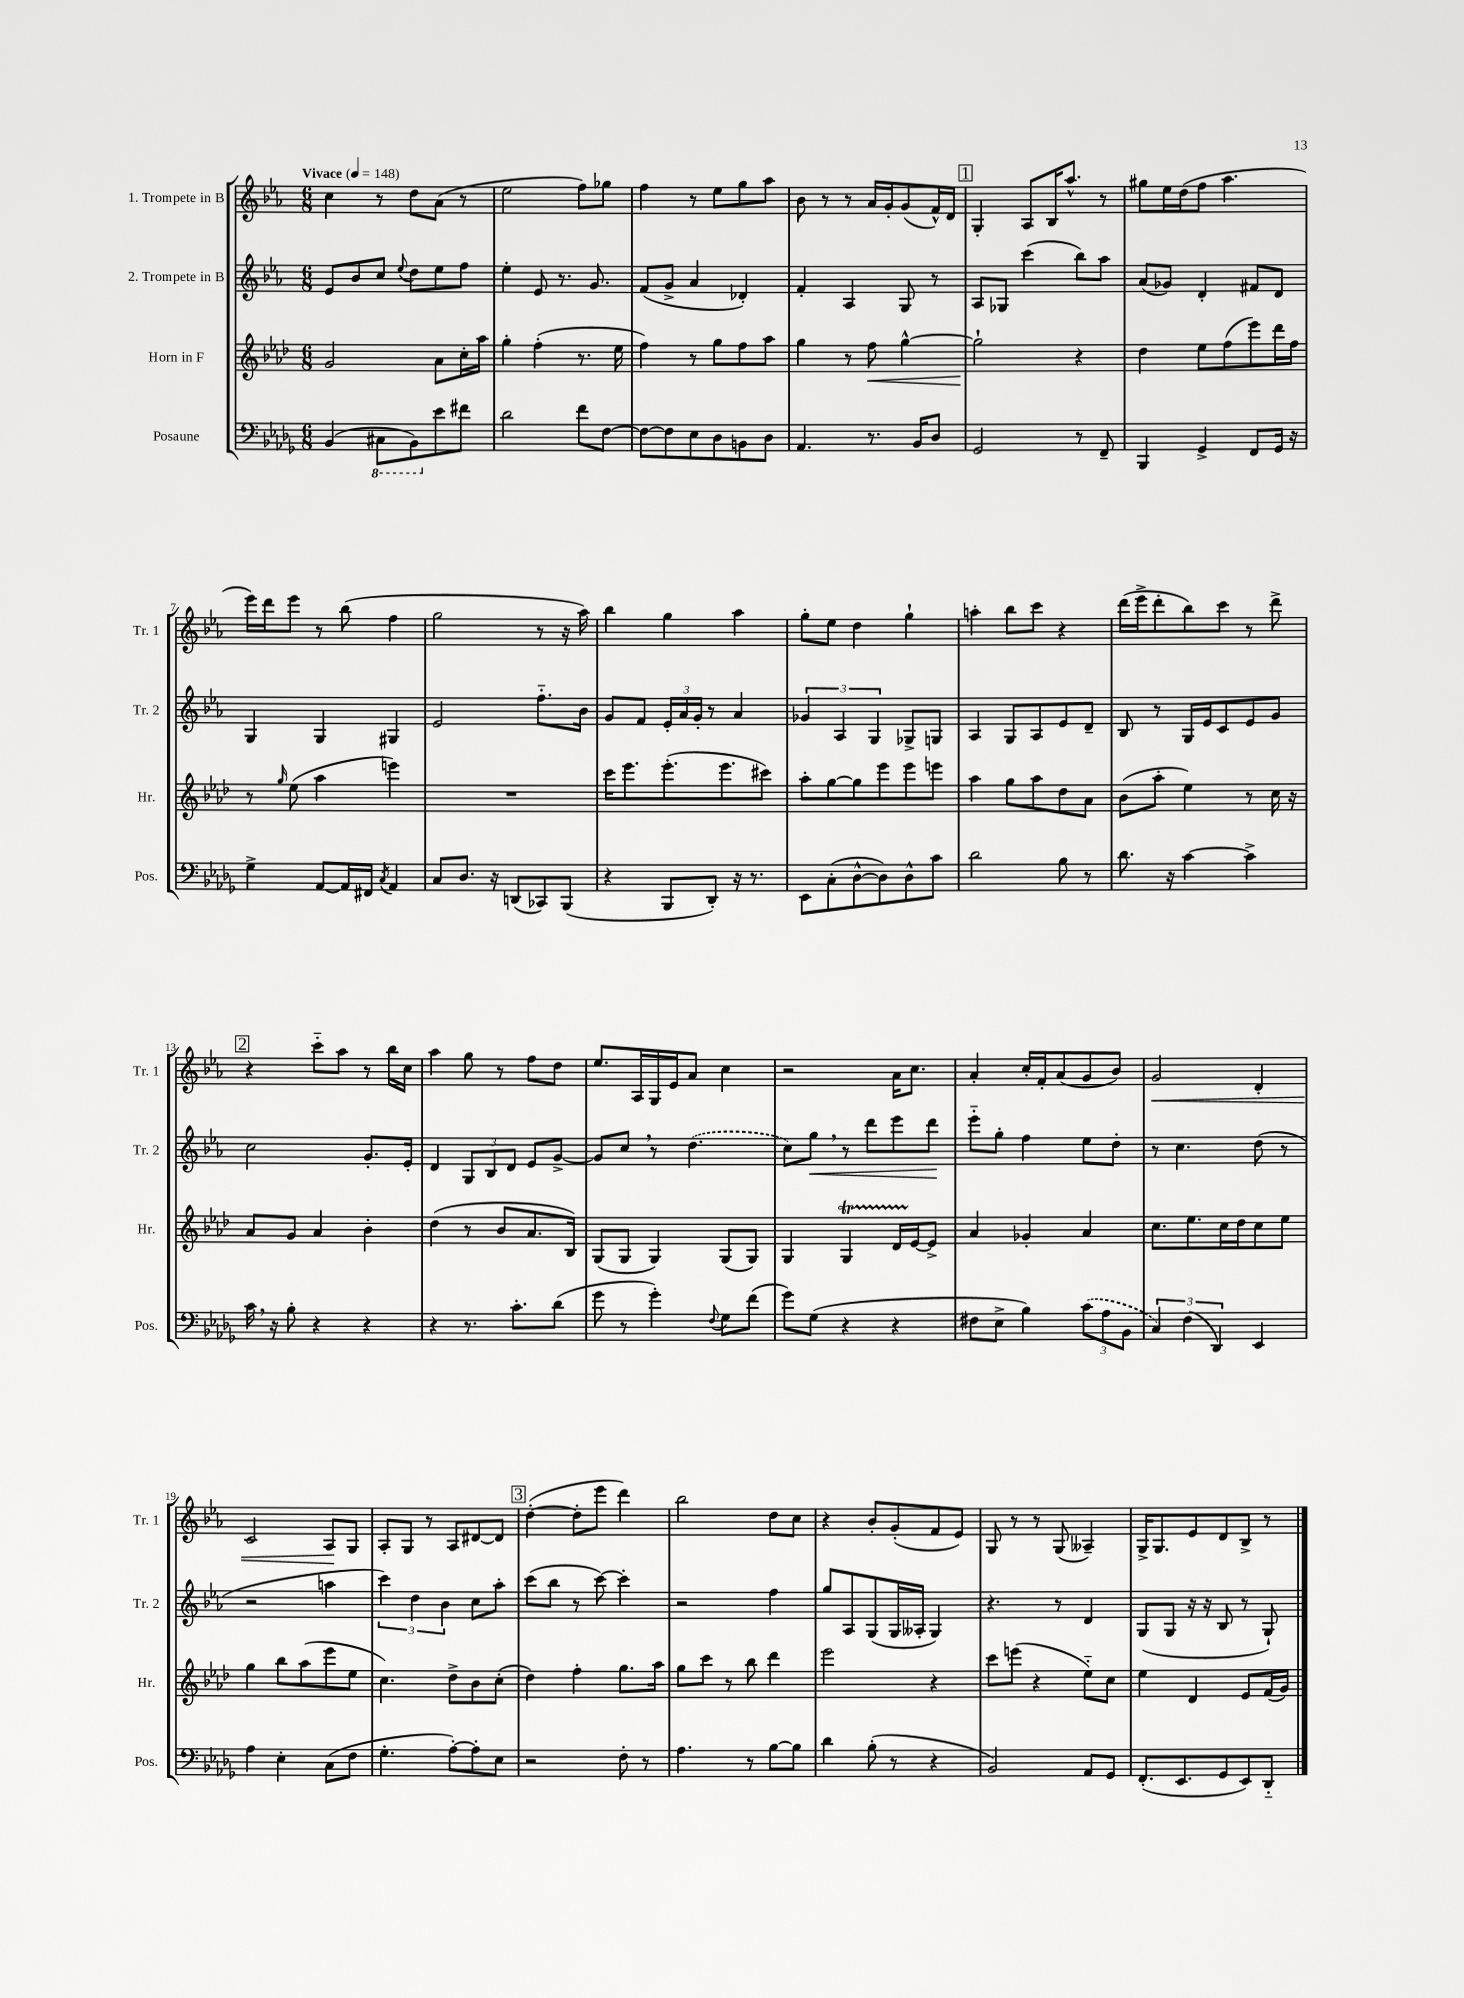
<<
\new StaffGroup <<
\new Staff = "s0" \with { instrumentName = "1. Trompete in B" shortInstrumentName = "Tr. 1" } {
    \clef treble \key ees \major \numericTimeSignature \time 6/8 \tempo "Vivace" 4 = 148
    \autoBeamOff c''4 r8 d''8[ aes'8]( r8 |
    ees''2 f''8[) ges''8] |
    f''4 r8 ees''8[ g''8 aes''8] |
    bes'8 r8 r8 aes'16[ g'16-. g'8( f'16-^) d'16] |
    \mark \markup { \box "1" } g4-. aes8[ bes16 aes''8.]-^ r8 |
    gis''8[ ees''16 d''16( f''8] aes''4. |
    ees'''16[) d'''16 ees'''8] r8 bes''8( f''4 |
    g''2 r8 r16 aes''16) |
    bes''4 g''4 aes''4 |
    g''8[-. ees''8] d''4 g''4-! |
    a''4-. bes''8[ c'''8] r4 |
    d'''16[( ees'''16-> d'''8-. bes''8) c'''8] r8 d'''8-> |
    \mark \markup { \box "2" } r4 c'''8[-_ aes''8] r8 bes''16[ c''16] |
    aes''4 g''8 r8 f''8[ d''8] |
    ees''8.[ aes16 g16 ees'16 aes'8] c''4 |
    r2 aes'16[ c''8.] |
    aes'4-. c''16[-. f'16-. aes'8( g'8 bes'8]) |
    g'2\< d'4-. |
    c'2 aes8[\! g8] |
    aes8[-. g8] r8 aes8[ dis'8~ dis'8] |
    \mark \markup { \box "3" } d''4~-.( d''8[-. ees'''8] d'''4) |
    bes''2 d''8[ c''8] |
    r4 bes'8[-. g'8-.( f'8 ees'8]) |
    g8 r8 r8 g8( aeses4--) |
    g16[-> g8. ees'8 d'8 bes8]-> r8 \bar "|." |
}
\new Staff = "s1" \with { instrumentName = "2. Trompete in B" shortInstrumentName = "Tr. 2" } {
    \clef treble \key ees \major \numericTimeSignature \time 6/8
    \autoBeamOff ees'8[ bes'8 c''8] \appoggiatura { ees''8 } d''8[ ees''8 f''8] |
    ees''4-. ees'8 r8. g'8. |
    f'8[( g'8]-> aes'4 des'4-.) |
    f'4-. aes4 g8 r8 |
    \mark \markup { \box "1" } aes8[ ges8] c'''4( bes''8[) aes''8] |
    aes'8[( ges'8]) d'4-. fis'8[ d'8] |
    g4 g4 gis4 |
    ees'2 f''8.[-_ bes'16] |
    g'8[ f'8] \tuplet 3/2 { ees'16[-. aes'16 g'16]-. } r8 aes'4 |
    \tuplet 3/2 { ges'4 aes4 g4 } ges8[-> g8] |
    aes4 g8[ aes8 ees'8 d'8]-- |
    bes8 r8 g16[ ees'16 c'8 ees'8 g'8] |
    \mark \markup { \box "2" } c''2 g'8.[-. ees'16]-. |
    d'4 \tuplet 3/2 { g8[ bes8 d'8] } ees'8[ g'8]~-> |
    g'8[ c''8] \breathe r8 \once \slurDashed d''4.( |
    c''8[) g''8]\< \breathe r8 d'''8[ ees'''8 d'''8]\! |
    ees'''8[-_ g''8]-. f''4 ees''8[ d''8]-. |
    r8 c''4. d''8( r8 |
    r2 a''4 |
    \tuplet 3/2 { c'''4) d''4 bes'4 } c''8[ aes''8]-. |
    \mark \markup { \box "3" } c'''8[( bes''8] r8 c'''8~) c'''4-. |
    r2 f''4 |
    g''8[ aes8 g8( g16 aeses16]-. g4) |
    r4. r8 d'4 |
    g8[( g8] r16 r16 bes8 r8 g8-!) \bar "|." |
}
\new Staff = "s2" \with { instrumentName = "Horn in F" shortInstrumentName = "Hr." } {
    \clef treble \key aes \major \numericTimeSignature \time 6/8
    \autoBeamOff g'2 aes'8[ c''16-. aes''16] |
    g''4-. f''4-.( r8. ees''16 |
    f''4) r8 g''8[ f''8 aes''8] |
    g''4 r8 f''8\< g''4~-^ |
    \mark \markup { \box "1" } g''2-!\! r4 |
    des''4 ees''8[ f''8( ees'''8) des'''16 f''16] |
    r8 \grace { g''16 } ees''8( aes''4 e'''4) |
    R2. |
    c'''16[ ees'''8. ees'''8.-.( ees'''8. cis'''8]) |
    aes''8[-. g''8~ g''8 ees'''8 ees'''8 e'''8] |
    aes''4 g''8[ aes''8 des''8 aes'8] |
    bes'8[( aes''8]-. ees''4) r8 c''16 r16 |
    \mark \markup { \box "2" } aes'8[ g'8] aes'4 bes'4-. |
    des''4( r8 bes'8[ aes'8. bes16]) |
    g8[( g8] g4) g8[( g8]) |
    g4 g4\startTrillSpan des'16[ ees'16~\stopTrillSpan ees'8]-> |
    aes'4 ges'4-. aes'4 |
    c''8.[ ees''8. c''16 des''16 c''8 ees''8] |
    g''4 bes''8[ aes''8( ees'''8 ees''8] |
    c''4.) des''8[-> bes'8 c''8]-.( |
    \mark \markup { \box "3" } des''4) f''4-. g''8.[ aes''16] |
    g''8[ c'''8] r8 bes''8 des'''4 |
    ees'''2 r4 |
    c'''8[ e'''8]( r4 ees''8[-_) c''8] |
    ees''4 des'4 ees'8[ f'16( g'16]) \bar "|." |
}
\new Staff = "s3" \with { instrumentName = "Posaune" shortInstrumentName = "Pos." } {
    \clef bass \key des \major \numericTimeSignature \time 6/8
    \autoBeamOff bes,4( \ottava #-1 cis,8[ bes,,8) \ottava #0 ees'8 fis'8] |
    des'2 f'8[ f8]~ |
    f8[~ f8 ees8 des8 b,8 des8] |
    aes,4. r8. bes,16[ des8] |
    \mark \markup { \box "1" } ges,2 r8 f,8-- |
    bes,,4 ges,4-> f,8[ ges,16] r16 |
    ges4-> aes,8[~ aes,16 fis,16] \acciaccatura { c8 } aes,4 |
    c8[ des8.] r16 d,8[( ces,8) bes,,8]( |
    r4 bes,,8[ des,8]-.) r16 r8. |
    ees,8[ c8-.( des8~-^ des8) des8-^ c'8] |
    des'2 bes8 r8 |
    des'8. r16 c'4~ c'4-> |
    \mark \markup { \box "2" } c'16 \breathe r16 bes8-. r4 r4 |
    r4 r8. c'8.[-. des'8]( |
    ges'8 r8 ges'4-.) \appoggiatura { f8 } ges8[ f'8]( |
    ges'8[) ges8]( r4 r4 |
    fis8[ ees8]-> bes4) \tuplet 3/2 { \once \slurDashed c'8[( aes8 bes,8] } |
    \tuplet 3/2 { c4) f4( des,4) } ees,4 |
    aes4 ees4-. c8[( f8] |
    ges4.-. aes8[~-.) aes8-. ees8] |
    \mark \markup { \box "3" } r2 f8-. r8 |
    aes4. r8 bes8[~ bes8] |
    des'4 bes8-.( r8 r4 |
    bes,2) aes,8[ ges,8] |
    f,8.[-.( ees,8. ges,8 ees,8) des,8]-_ \bar "|." |
}
>>
>>
